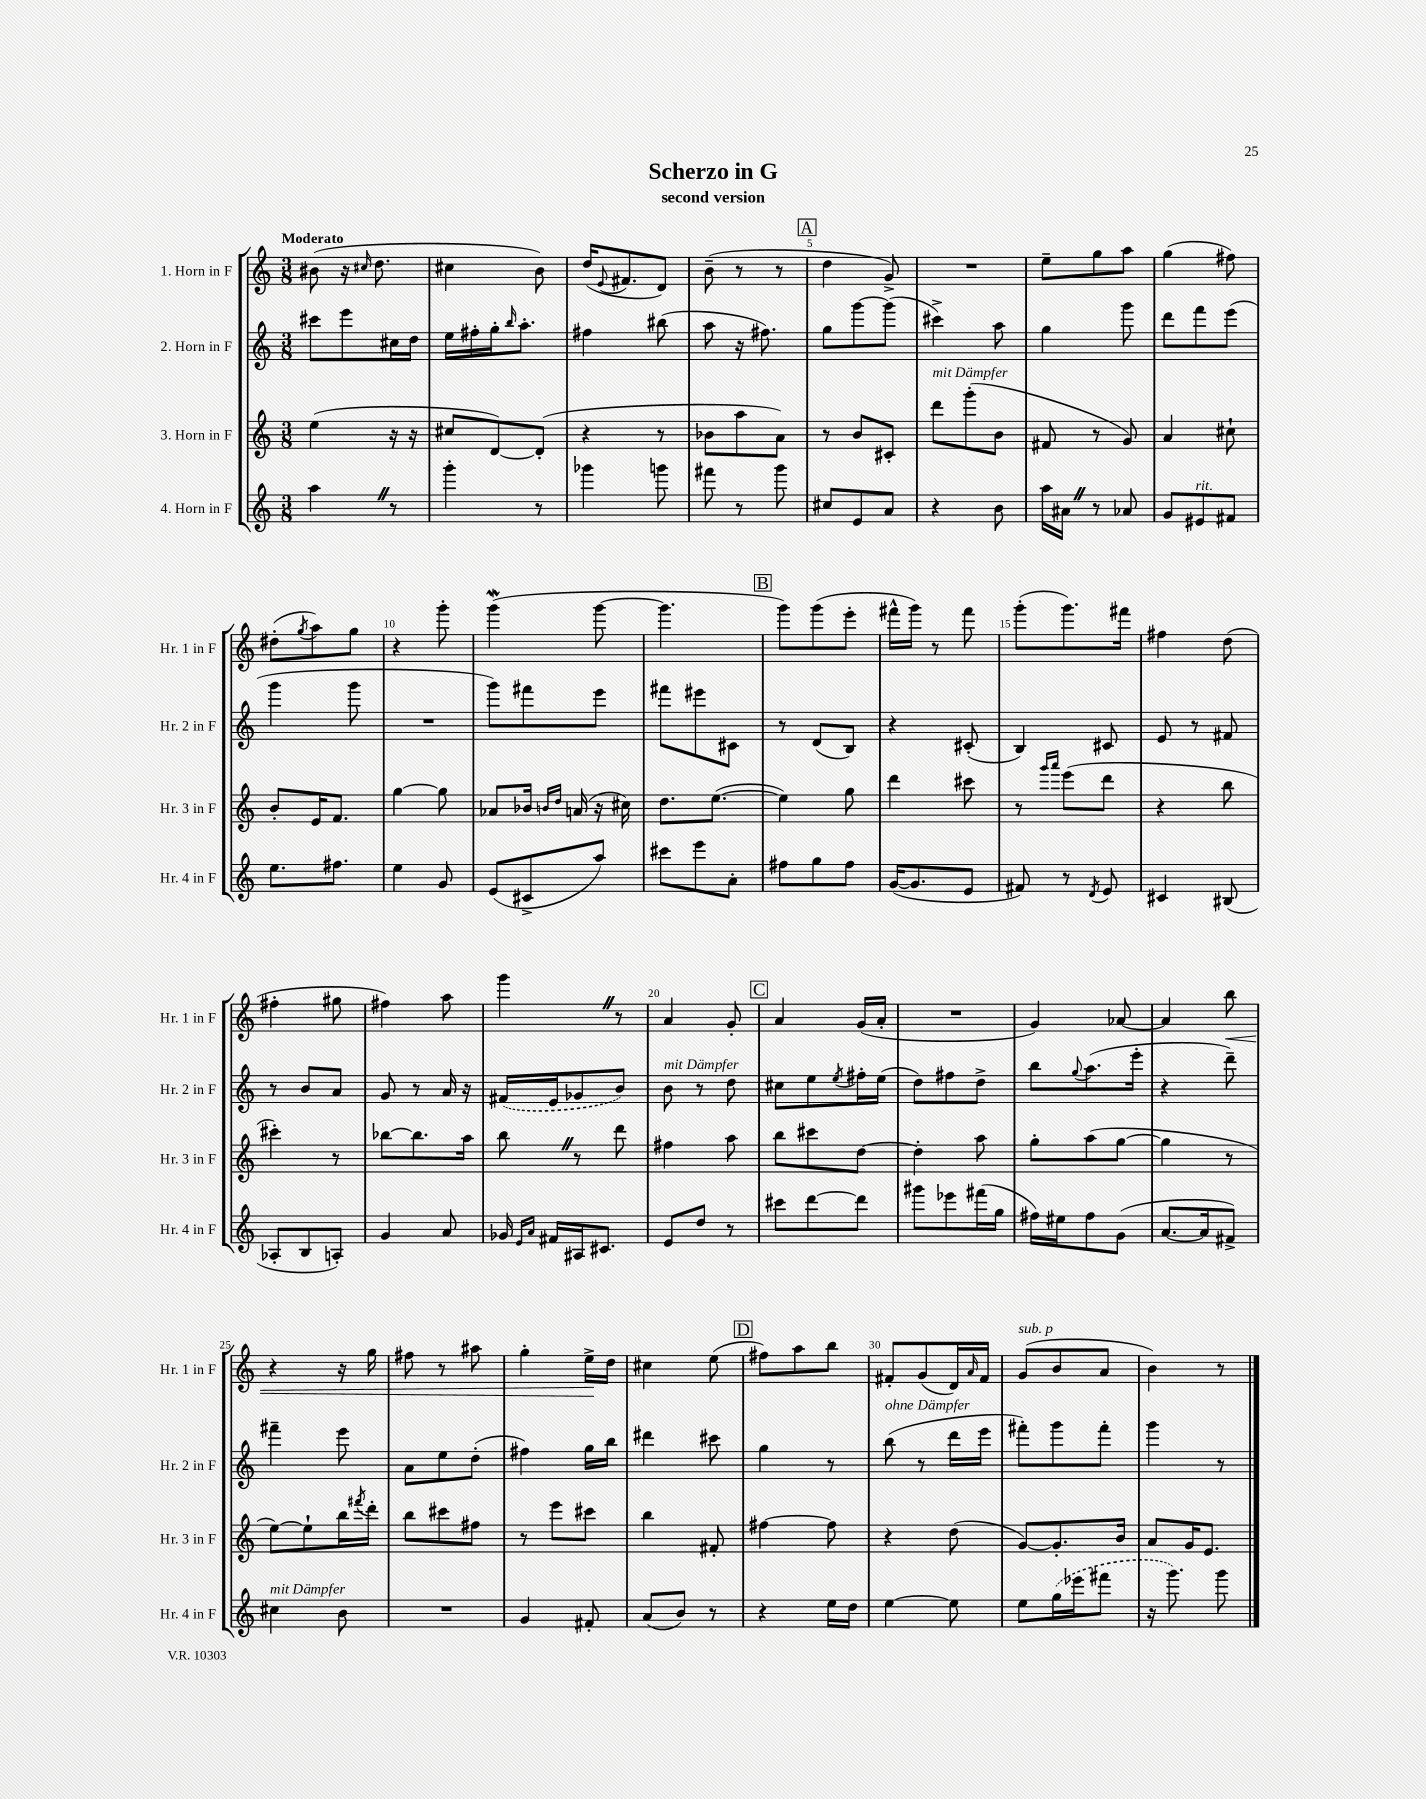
\header { title = "Scherzo in G" subtitle = "second version" }
<<
\new StaffGroup <<
\new Staff = "s0" \with { instrumentName = "1. Horn in F" shortInstrumentName = "Hr. 1 in F" } {
    \clef treble \key c \major \numericTimeSignature \time 3/8 \tempo "Moderato"
    bis'8( r16 \grace { cis''16 } d''8. |
    cis''4 b'8) |
    d''16( \appoggiatura { e'8 } fis'8. d'8) |
    b'8--( r8 r8 |
    \mark \markup { \box "A" } d''4 g'8->) |
    R4. |
    e''8-- g''8 a''8 |
    g''4( fis''8) |
    dis''8-.( \acciaccatura { g''8 } a''8) g''8 |
    r4 g'''8-. |
    g'''4\mordent( g'''8~ |
    g'''4. |
    \mark \markup { \box "B" } g'''8) g'''8( e'''8-. |
    fis'''16-^ g'''16) r8 fis'''8 |
    g'''8-.( g'''8.) fis'''16 |
    fis''4 d''8( |
    fis''4-. gis''8 |
    fis''4) a''8 |
    g'''4 \once \override BreathingSign.text = \markup { \musicglyph "scripts.caesura.straight" } \breathe r8 |
    a'4 g'8-. |
    \mark \markup { \box "C" } a'4 g'16( a'16-. |
    R4. |
    g'4) aes'8~ |
    aes'4 b''8\< |
    r4 r16 g''16 |
    fis''8 r8 ais''8 |
    g''4-. e''16->\! d''16 |
    cis''4 e''8( |
    \mark \markup { \box "D" } fis''8) a''8 b''8 |
    fis'8-. g'8( d'16) \grace { a'16 } fis'16 |
    g'8^\markup { \italic "sub. p" }( b'8 a'8 |
    b'4) r8 \bar "|." |
}
\new Staff = "s1" \with { instrumentName = "2. Horn in F" shortInstrumentName = "Hr. 2 in F" } {
    \clef treble \key c \major \numericTimeSignature \time 3/8
    cis'''8 e'''8 cis''16 d''16 |
    e''16 fis''16-. g''16-. \grace { b''16 } a''8.-. |
    fis''4 bis''8( |
    a''8 r16 fis''8.) |
    \mark \markup { \box "A" } g''8 g'''8~ g'''8( |
    cis'''4->) a''8 |
    g''4 g'''8 |
    d'''8 f'''8 e'''8( |
    g'''4 g'''8 |
    R4. |
    g'''8) fis'''8 e'''8 |
    fis'''8 eis'''8 cis'8 |
    \mark \markup { \box "B" } r8 d'8( b8) |
    r4 cis'8-.( |
    b4) cis'8 |
    e'8 r8 fis'8 |
    r8 b'8 a'8 |
    g'8 r8 a'16 r16 |
    \once \slurDashed fis'16( e'16 ges'8 b'8) |
    b'8^\markup { \italic "mit Dämpfer" } r8 d''8 |
    \mark \markup { \box "C" } cis''8 e''8 \acciaccatura { e''8 } fis''16-. e''16( |
    d''8) fis''8 d''8-> |
    b''8 \appoggiatura { g''8 } a''8.( e'''16-. |
    r4 d'''8--) |
    fis'''4-- e'''8 |
    a'8 e''8 d''8-.( |
    fis''4) g''16 b''16 |
    dis'''4 cis'''8 |
    \mark \markup { \box "D" } g''4 r8 |
    b''8^\markup { \italic "ohne Dämpfer" }( r8 d'''16 e'''16 |
    fis'''8-.) g'''8 fis'''8-. |
    g'''4 r8 \bar "|." |
}
\new Staff = "s2" \with { instrumentName = "3. Horn in F" shortInstrumentName = "Hr. 3 in F" } {
    \clef treble \key c \major \numericTimeSignature \time 3/8
    e''4( r16 r16 |
    cis''8 d'8~) d'8-.( |
    r4 r8 |
    bes'8 a''8 a'8) |
    \mark \markup { \box "A" } r8 b'8 cis'8-. |
    d'''8^\markup { \italic "mit Dämpfer" } g'''8-.( b'8 |
    fis'8 r8 g'8) |
    a'4 cis''8-! |
    b'8-. e'16 f'8. |
    g''4~ g''8 |
    aes'8 bes'16 \grace { b'16 d''16 } a'16( r16 cis''16) |
    d''8. e''8.~( |
    \mark \markup { \box "B" } e''4) g''8 |
    d'''4 cis'''8 |
    r8 \grace { g'''16 a'''16 } e'''8( d'''8 |
    r4 b''8 |
    cis'''4-.) r8 |
    bes''8~ bes''8. a''16 |
    b''8 \once \override BreathingSign.text = \markup { \musicglyph "scripts.caesura.straight" } \breathe r8 d'''8 |
    fis''4 a''8 |
    \mark \markup { \box "C" } b''8 cis'''8 d''8~ |
    d''4-. a''8 |
    g''8-. a''8( g''8~ |
    g''4 r8 |
    e''8~) e''8-! b''16 \acciaccatura { fis'''8 } d'''16-. |
    b''8 cis'''8 fis''8 |
    r8 e'''8 cis'''8 |
    b''4 fis'8-. |
    \mark \markup { \box "D" } fis''4~ fis''8 |
    r4 d''8( |
    g'8~) g'8.-. b'16 |
    a'8 g'16 e'8. \bar "|." |
}
\new Staff = "s3" \with { instrumentName = "4. Horn in F" shortInstrumentName = "Hr. 4 in F" } {
    \clef treble \key c \major \numericTimeSignature \time 3/8
    a''4 \once \override BreathingSign.text = \markup { \musicglyph "scripts.caesura.straight" } \breathe r8 |
    g'''4-. r8 |
    ges'''4 g'''8 |
    fis'''8 r8 g'''8 |
    \mark \markup { \box "A" } cis''8 e'8 a'8 |
    r4 b'8 |
    a''16 ais'16 \once \override BreathingSign.text = \markup { \musicglyph "scripts.caesura.straight" } \breathe r8 aes'8 |
    g'8 eis'8^\markup { \italic "rit." } fis'8 |
    e''8. fis''8. |
    e''4 g'8 |
    e'8( cis'8-> a''8) |
    cis'''8 e'''8 a'8-. |
    \mark \markup { \box "B" } fis''8 g''8 fis''8 |
    g'16~( g'8. e'8 |
    fis'8) r8 \acciaccatura { d'8 } e'8 |
    cis'4 bis8( |
    aes8-. b8 a8-.) |
    g'4 a'8 |
    ges'16 \grace { e'16 a'16 } fis'16 ais16 cis'8. |
    e'8 d''8 r8 |
    \mark \markup { \box "C" } cis'''8 d'''8~ d'''8 |
    gis'''8 ees'''8 fis'''16( g''16 |
    fis''16) eis''16 fis''8 g'8( |
    a'8.~ a'16 fis'8->) |
    cis''4^\markup { \italic "mit Dämpfer" } b'8 |
    R4. |
    g'4 fis'8-. |
    a'8( b'8) r8 |
    \mark \markup { \box "D" } r4 e''16 d''16 |
    e''4~ e''8 |
    e''8 \once \slurDashed g''16( ees'''16 fis'''8 |
    r16 g'''8.) g'''8 \bar "|." |
}
>>
>>
\layout { \context { \Score \override BarNumber.break-visibility = ##(#f #t #t) barNumberVisibility = #(every-nth-bar-number-visible 5) } }
